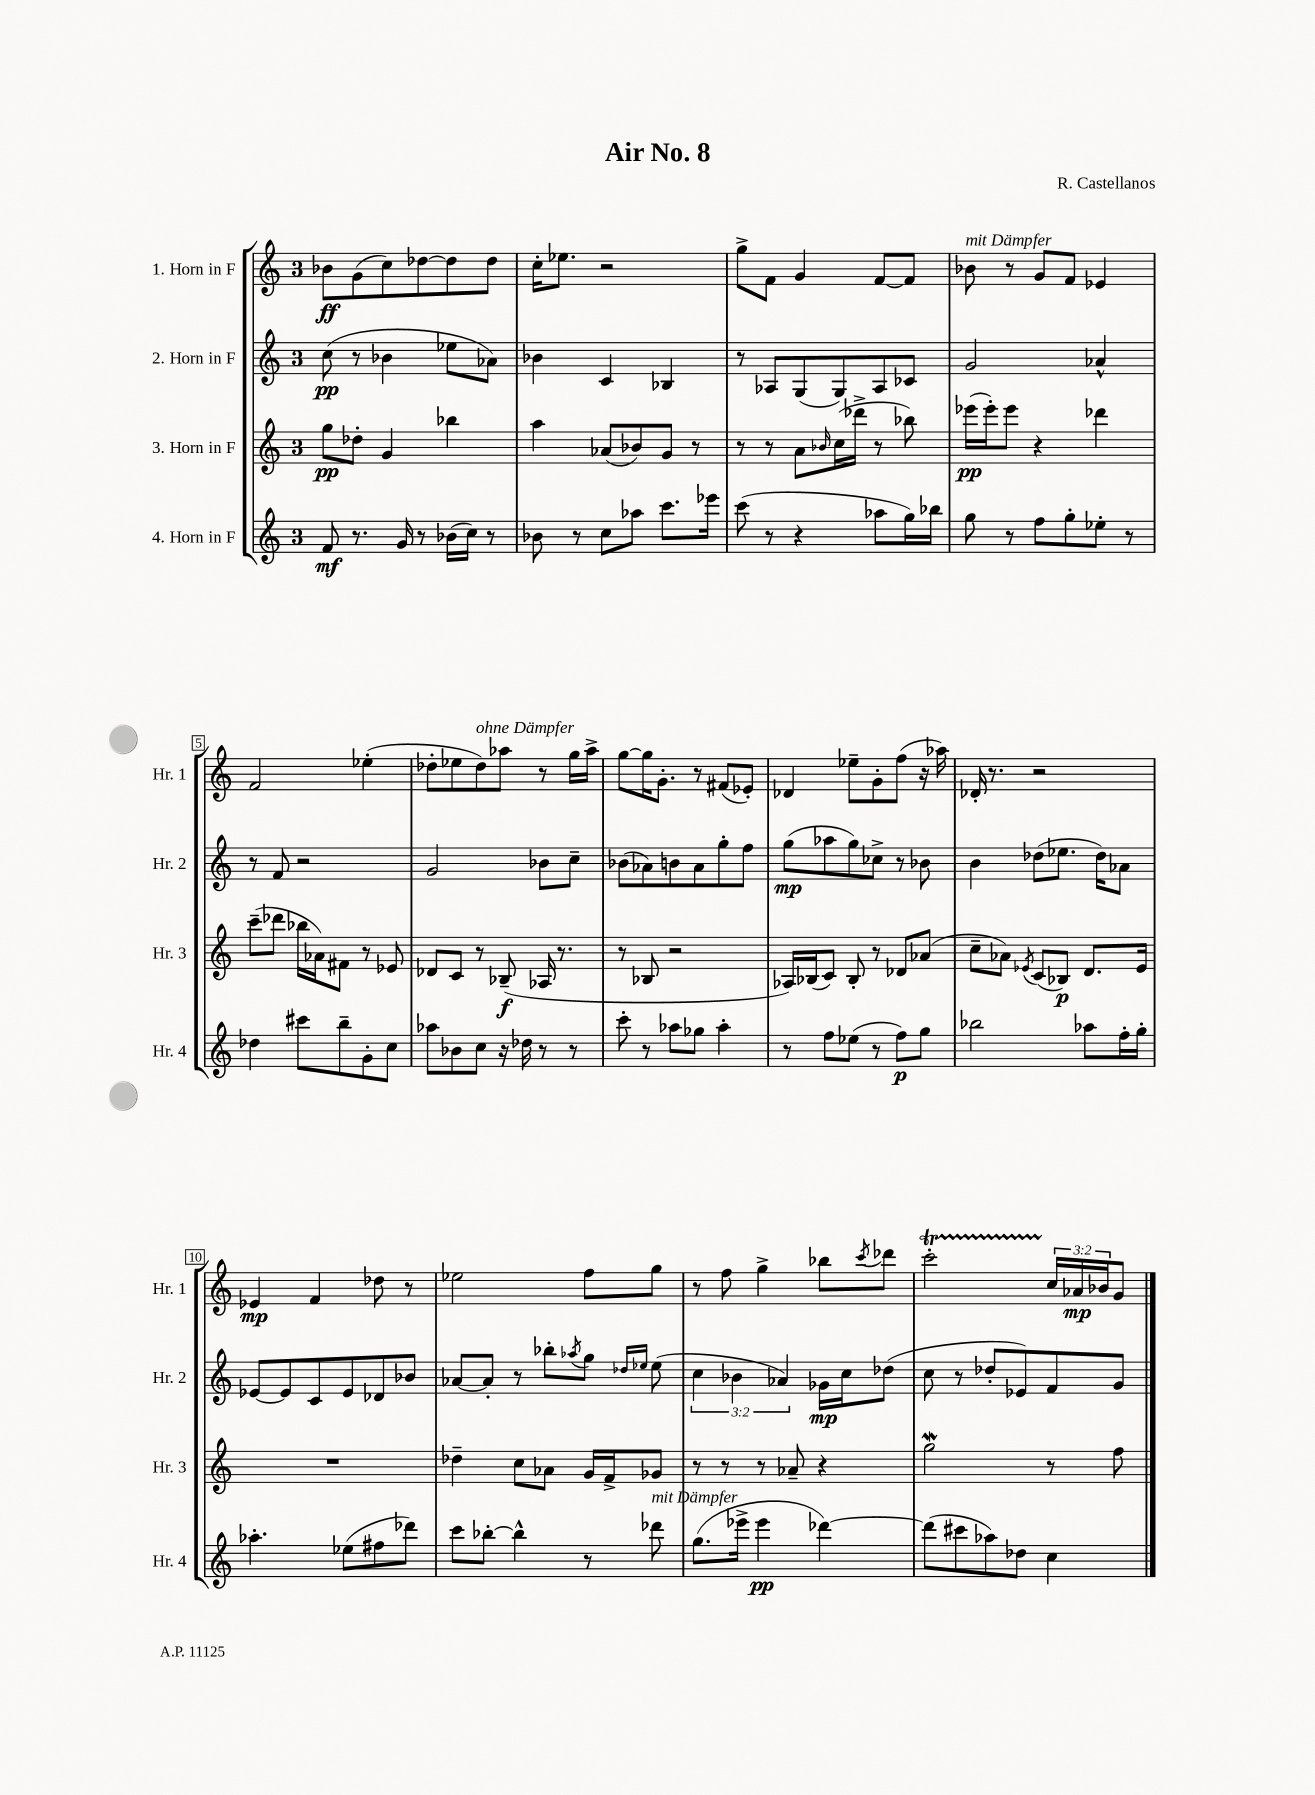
\header { title = "Air No. 8" composer = "R. Castellanos" }
<<
\new StaffGroup <<
\new Staff = "s0" \with { instrumentName = "1. Horn in F" shortInstrumentName = "Hr. 1" } {
    \clef treble \key c \major \once \override Staff.TimeSignature.style = #'single-digit \time 3/4 \override Staff.TupletNumber.text = #tuplet-number::calc-fraction-text
    bes'8\ff g'8( c''8) des''8~ des''8 des''8 |
    c''16-. ees''8. r2 |
    g''8-> f'8 g'4 f'8~ f'8 |
    bes'8^\markup { \italic "mit Dämpfer" } r8 g'8 f'8 ees'4 |
    f'2 ees''4-.( |
    des''8-. ees''8 des''8^\markup { \italic "ohne Dämpfer" }) aes''8 r8 g''16 aes''16-> |
    g''8~ g''16 g'8.-. r8 fis'8( ees'8-.) |
    des'4 ees''8-- g'8-. f''8( r16 aes''16) |
    des'16-. r8. r2 |
    ees'4\mp f'4 des''8 r8 |
    ees''2 f''8 g''8 |
    r8 f''8 g''4-> bes''8 \acciaccatura { c'''8 } des'''8 |
    c'''2-.\startTrillSpan \tuplet 3/2 { c''16\stopTrillSpan aes'16\mp bes'16 } g'8 \bar "|." |
}
\new Staff = "s1" \with { instrumentName = "2. Horn in F" shortInstrumentName = "Hr. 2" } {
    \clef treble \key c \major \once \override Staff.TimeSignature.style = #'single-digit \time 3/4 \override Staff.TupletNumber.text = #tuplet-number::calc-fraction-text
    c''8\pp( r8 bes'4 ees''8 aes'8) |
    bes'4 c'4 bes4 |
    r8 aes8 g8( g8) aes8 ces'8 |
    g'2 aes'4-^ |
    r8 f'8 r2 |
    g'2 bes'8 c''8-- |
    bes'8( aes'8) b'8 aes'8 g''8-. f''8 |
    g''8\mp( aes''8 g''8) ces''8-> r8 bes'8 |
    b'4 des''8( ees''8. des''16) aes'8 |
    ees'8~ ees'8 c'8 ees'8 des'8 bes'8 |
    aes'8~ aes'8-. r8 bes''8-. \acciaccatura { aes''8 } g''8 \grace { des''16 ees''16 } ees''8( |
    \tuplet 3/2 { c''4 bes'4 aes'4) } ges'16\mp c''16 des''8( |
    c''8 r8 des''8-. ees'8) f'8 g'8 \bar "|." |
}
\new Staff = "s2" \with { instrumentName = "3. Horn in F" shortInstrumentName = "Hr. 3" } {
    \clef treble \key c \major \once \override Staff.TimeSignature.style = #'single-digit \time 3/4
    g''8\pp des''8-. g'4 bes''4 |
    a''4 aes'8( bes'8) g'8 r8 |
    r8 r8 a'8 \grace { bes'16 } c''16( des'''16-> r8 bes''8) |
    ees'''16\pp( ees'''16-.) ees'''8 r4 des'''4 |
    c'''8--( des'''8 bes''16 aes'16) fis'8 r8 ees'8 |
    des'8 c'8 r8 bes8--\f( aes16 r8. |
    r8 bes8 r2 |
    aes16) bes16( c'8) bes8-. r8 des'8 aes'8( |
    c''8-- aes'8) \acciaccatura { ees'8 } c'8( bes8\p) d'8. ees'16 |
    R2. |
    des''4-- c''8 aes'8 g'16 f'16-> ges'8 |
    r8 r8 r8 aes'8-- r4 |
    g''2\mordent r8 f''8 \bar "|." |
}
\new Staff = "s3" \with { instrumentName = "4. Horn in F" shortInstrumentName = "Hr. 4" } {
    \clef treble \key c \major \once \override Staff.TimeSignature.style = #'single-digit \time 3/4
    f'8\mf r8. g'16 r8 bes'16( c''16) r8 |
    bes'8 r8 c''8 aes''8 c'''8. ees'''16 |
    c'''8( r8 r4 aes''8 g''16) bes''16 |
    g''8 r8 f''8 g''8-. ees''8-. r8 |
    des''4 cis'''8 b''8-- g'8-. c''8 |
    aes''8 bes'8 c''8 r16 des''16 r8 r8 |
    c'''8-. r8 aes''8 ges''8 aes''4-. |
    r8 f''8 ees''8( r8 f''8\p) g''8 |
    bes''2 aes''8 f''16-. g''16-. |
    aes''4.-. ees''8( fis''8 des'''8) |
    c'''8 bes''8~-. bes''4-^ r8 des'''8^\markup { \italic "mit Dämpfer" } |
    g''8.( ees'''16-> ees'''4\pp des'''4~) |
    des'''8( cis'''8 aes''8) des''8 c''4 \bar "|." |
}
>>
>>
\layout { \context { \Score \override BarNumber.stencil = #(make-stencil-boxer 0.1 0.3 ly:text-interface::print) } }
